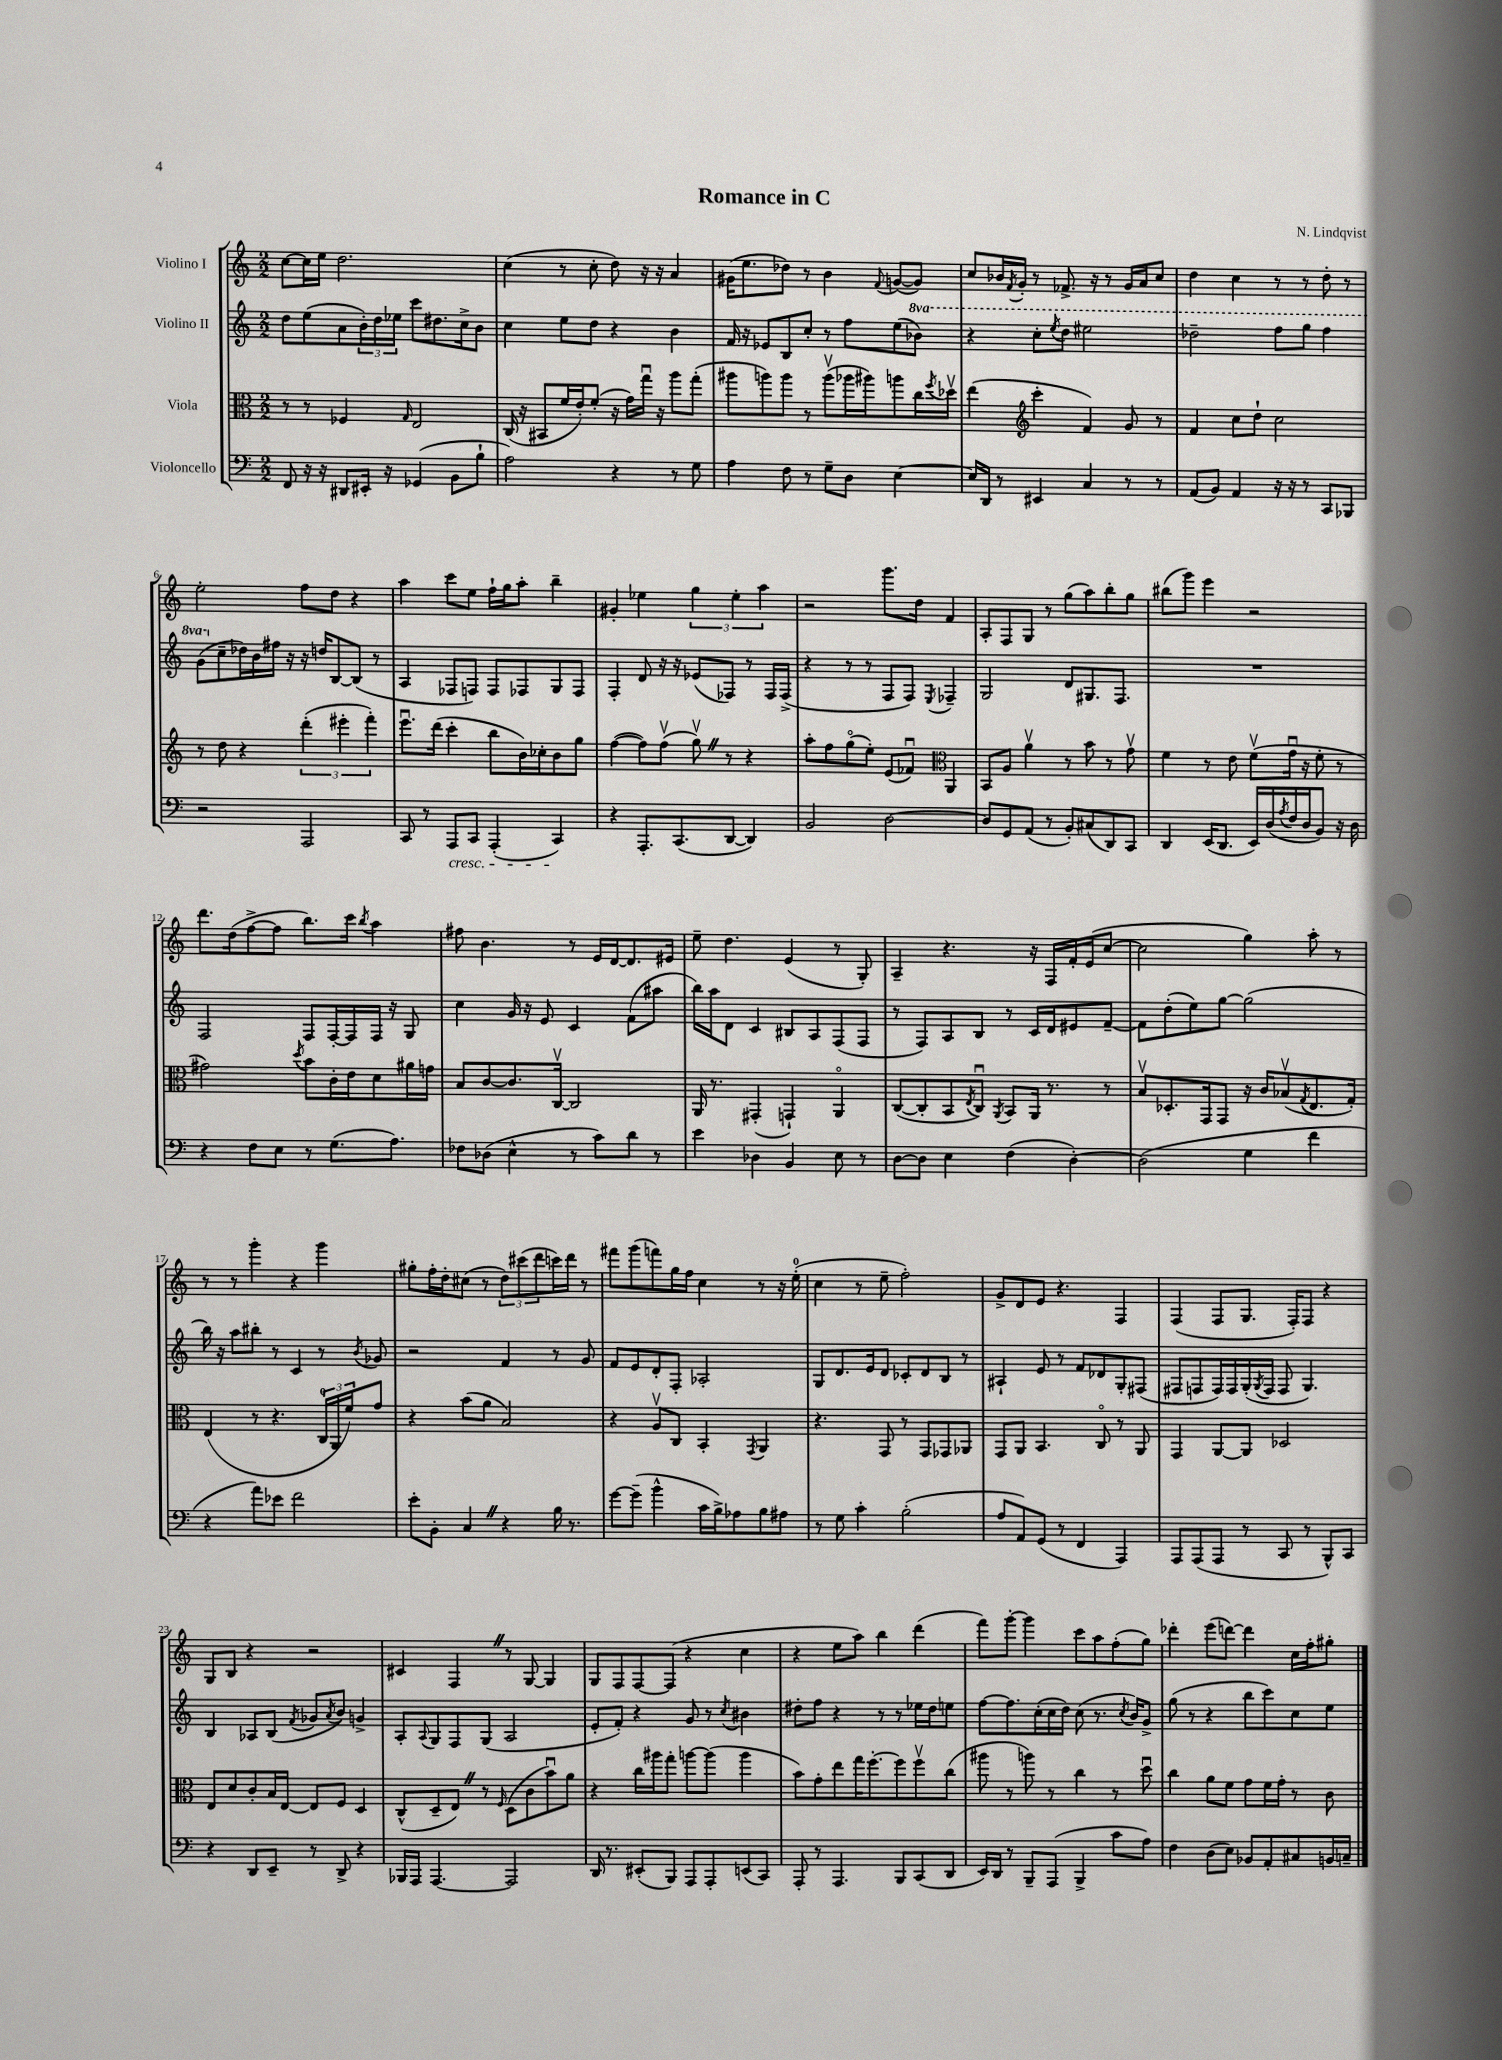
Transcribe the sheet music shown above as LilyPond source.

\header { title = "Romance in C" composer = "N. Lindqvist" }
<<
\new StaffGroup <<
\new Staff = "s0" \with { instrumentName = "Violino I" } {
    \clef treble \key c \major \numericTimeSignature \time 2/2
    c''8~ c''16 e''16 d''2. |
    c''4( r8 c''8-. d''8) r16 r16 a'4 |
    gis'16( e''8. des''8) r8 b'4 \appoggiatura { f'8 } g'8~( g'8) |
    c''8 bes'16 \acciaccatura { f'8 } g'16-. r8 fes'8.-> r16 r8 g'16 a'16 c''8 |
    d''4 c''4 r8 r8 d''8-. r8 |
    e''2-. f''8 d''8 r4 |
    a''4 c'''8 e''8 f''16-! g''16 a''8-. b''4-- |
    gis'4-. ees''4 \tuplet 3/2 { g''4 ees''4-. a''4 } |
    r2 g'''8. d''16 f'4 |
    a8-. f8 g8 r8 g''8( a''8) b''8-. g''8 |
    bis''8( g'''8) e'''4 r2 |
    d'''8. d''16( f''8~-> f''8 b''8.) c'''16 \acciaccatura { b''8 } a''4 |
    fis''8 b'4. r8 e'16 d'16~ d'8. eis'16 |
    e''8-- d''4. e'4( r8 g8-.) |
    a4-- r4. r16 f16 f'16-. e'16( c''8~ |
    c''2 g''4) a''8-. r8 |
    r8 r8 g'''4-. r4 g'''4 |
    gis''8-. f''16-. d''16-. cis''8( r8 \tuplet 3/2 { d''8) cis'''8( d'''8 } c'''16) d'''16 r8 |
    fis'''8 g'''8( f'''8) g''16 f''16 c''4 r8 r16 e''16-0-.( |
    c''4 r8 e''8-- f''2-.) |
    g'8-> d'8 e'8 r4. f4 |
    f4( f8 g8. f16-.) f8 r4 |
    g8 b8 r4 r2 |
    cis'4 f4 \once \override BreathingSign.text = \markup { \musicglyph "scripts.caesura.straight" } \breathe r8 g8~ g4 |
    g8 f8 f8~ f8( r4 c''4 |
    r4 e''8 a''8) b''4 d'''4( |
    f'''8) g'''8~-. g'''4 c'''8 a''8 f''8-.( g''8) |
    des'''4-. e'''8( d'''8~) d'''4 c''16 f''16-. gis''8-. \bar "|." |
}
\new Staff = "s1" \with { instrumentName = "Violino II" } {
    \clef treble \key c \major \numericTimeSignature \time 2/2 \set Staff.ottavationMarkups = #ottavation-simple-ordinals
    d''8 e''8( a'8 \tuplet 3/2 { b'16-.) d''16 ees''16 } c'''8 dis''8. c''16-> b'8 |
    c''4 e''8 d''8 r4 b'4 |
    f'16 r16 ees'8 b8 c''8-. r8 f''8 e''8( \ottava #1 bes''8) |
    r4 c'''8-. \acciaccatura { e'''8 } d'''8 eis'''2 |
    des'''2-- f'''8 g'''8 f'''4 |
    g''8( \ottava #0 c''8-- des''16) b'16 fis''16 r16 r16 d''16 b8~ b8( r8 |
    a4 fes8 f8) f8 fes8 g8 fes8 |
    f4-. d'8 r16 r16 ees'8( fes8) r8 fes16 fes16->( |
    r4 r8 r8 f8 f8) \acciaccatura { e8 } fes4-- |
    g2 d'8 gis8. f8. |
    R1 |
    f2 f8 f16~-. f16 f16 r16 g8 |
    c''4 g'16 r16 e'8 c'4 f'8( ais''8 |
    b''16) a''16 d'8 c'4 bis8 a8 f8( f8 |
    r8 f8) a8 b8 r8 c'16 d'16 eis'8 f'8~-- |
    f'8 d''8-.( e''8) g''8~ g''2( |
    b''16) r16 a''8 bis''8-. r8 c'4 r8 \acciaccatura { b'8 } ges'8 |
    r2 f'4 r8 g'8 |
    f'8 e'8 d'8-. f8-. aes2-. |
    g8 d'8. e'16 d'8 ces'8-. d'8 b8 r8 |
    ais4-! e'8 r8 f'8 des'8 g8-. fis8( |
    fis8 f8 f16) f16 g16-.( \acciaccatura { g8 } f16 f8 g4.) |
    b4 aes8 b8( \acciaccatura { f'8 } ges'8 \acciaccatura { a'8 } b'8) g'4-> |
    a8-. \appoggiatura { a8 } g8 f8 g8( a2 |
    e'8-. f'8-.) r4 g'8 r8 \acciaccatura { c''8 } bis'4 |
    dis''8-. f''8 r4 r8 r8 ees''16 dis''16 e''8 |
    f''8~ f''8. c''16-.( c''16 d''16) c''8( r8. \acciaccatura { c''8 } b'16) g'8-> |
    g''8( r8 r4 b''8 c'''8) c''8 e''8 \bar "|." |
}
\new Staff = "s2" \with { instrumentName = "Viola" } {
    \clef alto \key c \major \numericTimeSignature \time 2/2
    r8 r8 fes4 \grace { g16 } e2 |
    c16( r16 bis,8 f'16 e'16-.) f'8-.( r16 g'16) g''16\downbow r16 a''8 g''8-.( |
    ais''8 a''8) a''8 r8 a''8\upbow( aes''16 ais''16) a''8 c''16 \acciaccatura { f''8 } des''16\upbow |
    e''4( \clef treble c'''4-. f'4) g'8 r8 |
    f'4 c''8 d''8-! c''2 |
    r8 d''8 r4 \tuplet 3/2 { d'''4-.( eis'''4-. f'''4-.) } |
    e'''8.\downbow d'''16( c'''4-. b''8 b'16) ces''16-. b'8 g''8 |
    f''4~( f''8) f''8\upbow( g''8\upbow) \once \override BreathingSign.text = \markup { \musicglyph "scripts.caesura.straight" } \breathe r8 r4 |
    a''8-. f''8 g''8\flageolet( e''8-.) e'8( fes'8\downbow) \clef alto a,4 |
    b,8 a8 a'4\upbow r8 b'8 r8 g'8\upbow |
    f'4 r8 e'8 f'8\upbow( g'16\downbow r16 f'8-. r8 |
    gis'2) \acciaccatura { d''8 } b'8 c'16-. e'16 d'8 ais'16 g'16 |
    b8 c'8~ c'8. c16~\upbow c2 |
    a,16 r8. gis,4-.( g,4-!) a,4\flageolet |
    c8~( c8-. b,8 \acciaccatura { e8 } c8\downbow) \acciaccatura { a,8 } b,8 a,16 r8. r8 |
    b8\upbow des8.-. g,16 g,8 r16 c'16 bes8\upbow( \acciaccatura { g8 } e8. g16-.) |
    e4( r8 r4. \tuplet 3/2 { c16-0 a,16 f'16) } g'8 |
    r4 b'8( a'8 b2) |
    r4 a8\upbow c8 b,4-. \acciaccatura { g,8 } a,4 |
    r4. g,8 r8 g,8 ges,8 aes,8 |
    g,8 a,8 b,4. c8\flageolet r8 a,8 |
    g,4 a,8~ a,8 des2 |
    e8 d'8 c'8-. b16 e16~ e8 f8 d4 |
    c8-^( d8-- e8) \once \override BreathingSign.text = \markup { \musicglyph "scripts.caesura.straight" } \breathe r8 \grace { f16 } d8( c'8 b'8\downbow) a'8 |
    r4 c''16 ais''16 g''8-. a''8~ a''8( a''4 |
    b'8) g'8-. e''8 g''16 f''8.~-. f''8 f''8\upbow c''8( |
    ais''8 r8 a''8) r8 c''4 r8 d''8\downbow |
    c''4 a'8 f'8 g'8 f'16 g'16-. r8 c'8 \bar "|." |
}
\new Staff = "s3" \with { instrumentName = "Violoncello" } {
    \clef bass \key c \major \numericTimeSignature \time 2/2
    f,8 r16 r16 dis,8 eis,16-. r16 ges,4( b,8 b8-! |
    a2) r4 r8 g8 |
    a4 f8 r8 g8-- d8 e4~ |
    e16 d,16 r8 eis,4 c4 r8 r8 |
    a,8( b,8) a,4 r16 r16 r8 c,8 bes,,8 |
    r2 a,,2 |
    c,8 r8 a,,8\cresc c,8 a,,4-.( c,4\!) |
    r4 a,,8.-. c,8.( d,8~ d,4) |
    b,2 d2~ |
    d8 g,8 a,8( r8 b,8-.) cis8( d,8) c,8 |
    d,4 e,16( d,8. e,16) d16( \acciaccatura { a8 } f16 d16 b,8) r16 d16 |
    r4 f8 e8 r8 g8.( a8.) |
    fes8 des8( e4-^ r8 c'8) d'8 r8 |
    e'4 des4 b,4 e8 r8 |
    d8~ d8 e4 f4( d4~-.) |
    d2( g4 f'4 |
    r4 a'8) ees'8 f'2 |
    e'8-. b,8-. c4 \once \override BreathingSign.text = \markup { \musicglyph "scripts.caesura.straight" } \breathe r4 b16 r8. |
    g'8~ g'8--( b'4-^ c'16 b16->) aes8 b8 ais8 |
    r8 g8 c'4-. b2-.( |
    a8 a,8) g,8( r8 f,4 a,,4) |
    a,,8 a,,8( a,,8 r8 c,8 r8 b,,8-^) c,8 |
    r4 d,8 e,8-- r8 d,8-> r4 |
    bes,,16 a,,16 a,,4.~ a,,2 |
    d,16 r8. eis,8-.( b,,8) a,,8 a,,8-. e,8( c,8) |
    a,,8-. r8 a,,4. b,,8 c,8( d,8 |
    e,16) d,16 r8 b,,8-- a,,8( b,,4-> c'8 a8) |
    f4 d8( e8) bes,8 a,8-. cis8 b,16 c16-- \bar "|." |
}
>>
>>
